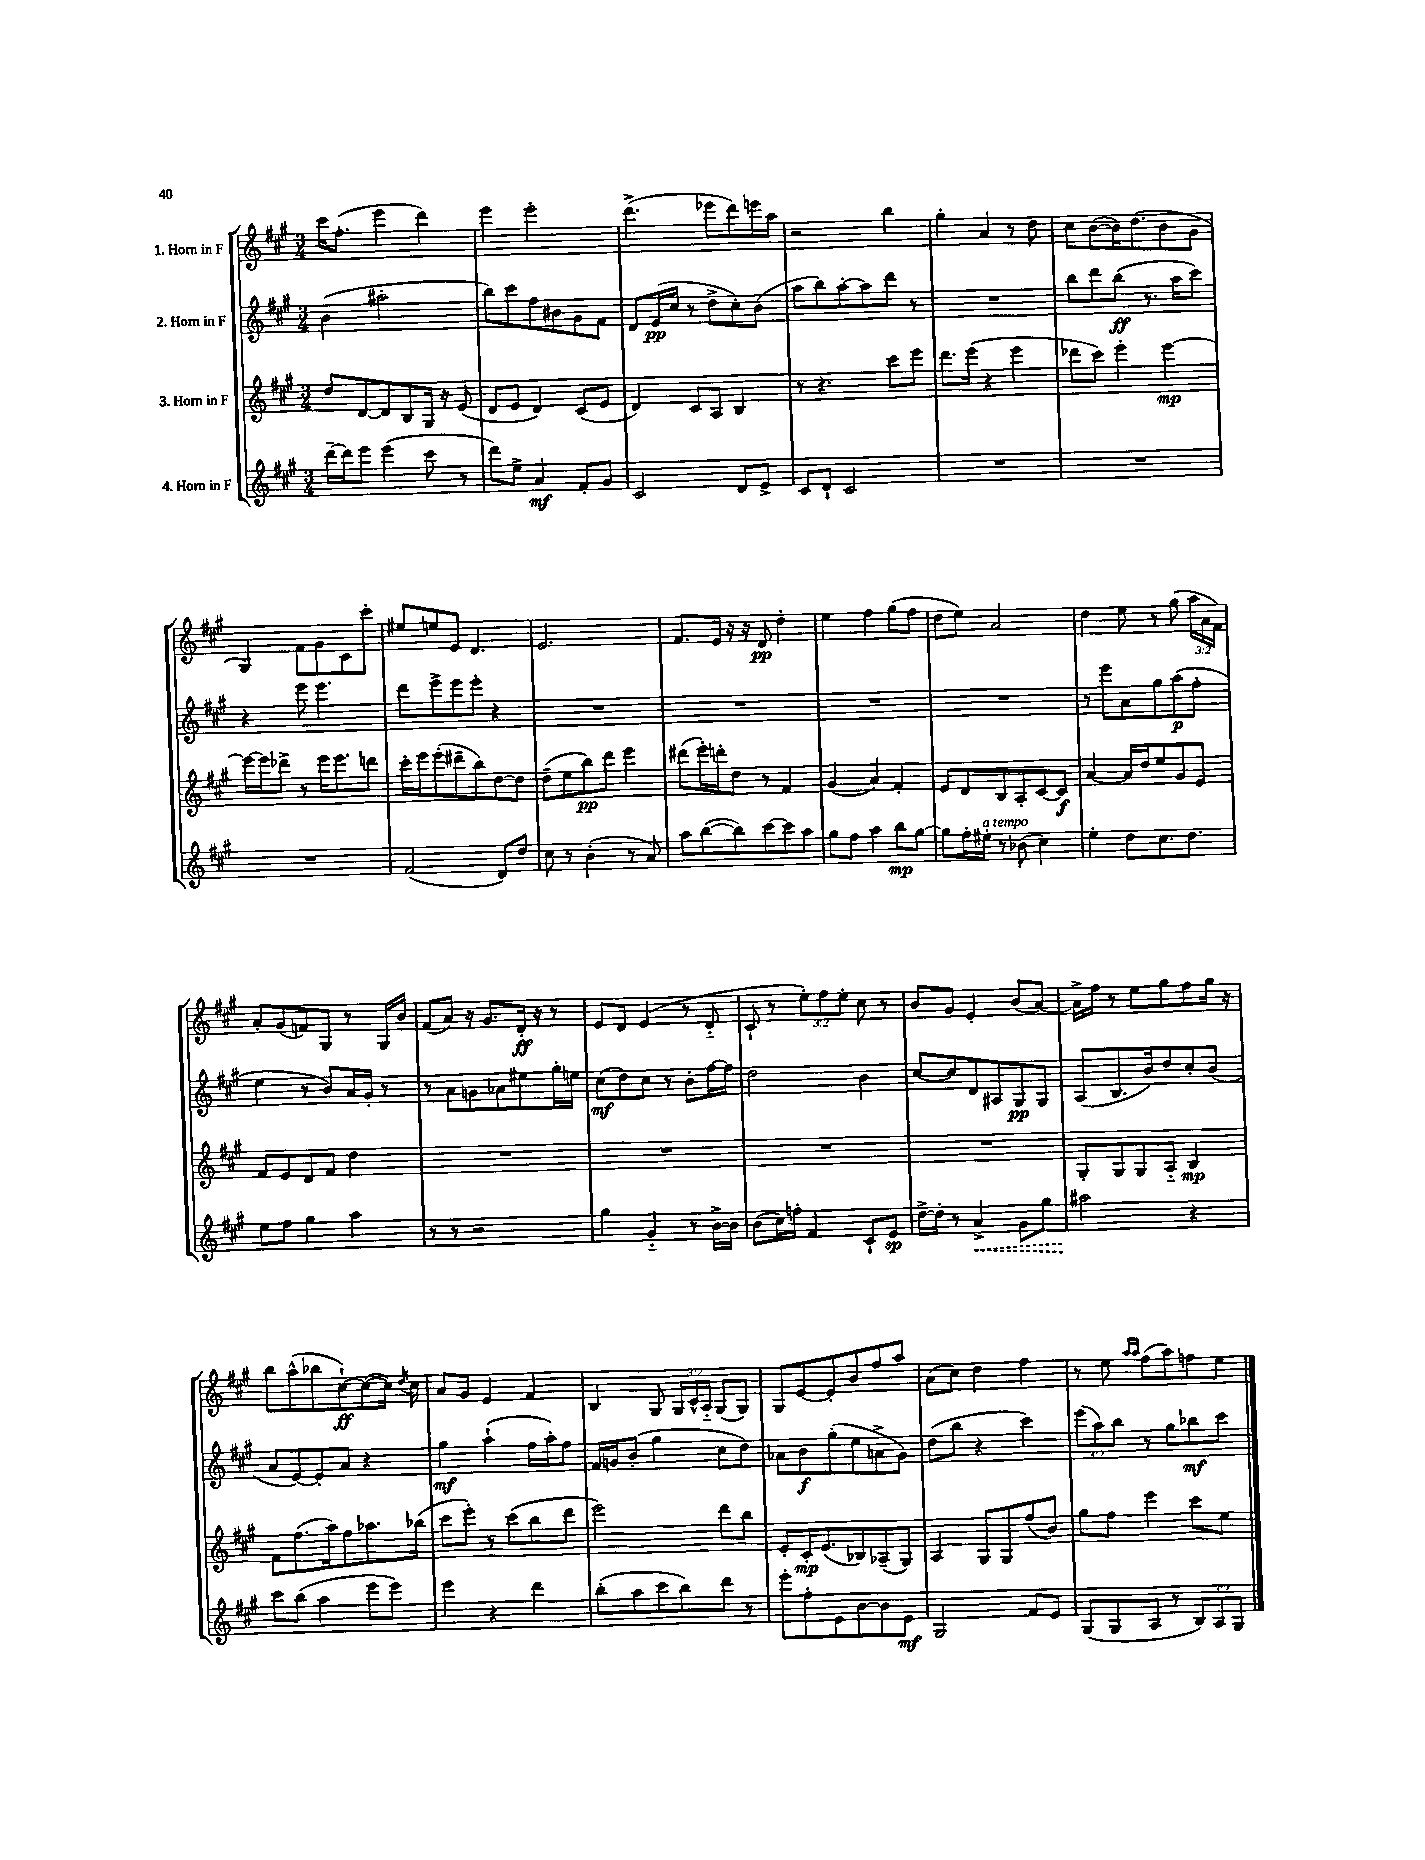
<<
\new StaffGroup <<
\new Staff = "s0" \with { instrumentName = "1. Horn in F" } {
    \clef treble \key a \major \numericTimeSignature \time 3/4 \override Staff.TupletNumber.text = #tuplet-number::calc-fraction-text
    \autoBeamOff cis'''16[ fis''8.]-.( e'''4 d'''4) |
    e'''4 e'''2-. |
    d'''4.->( ees'''8[ d'''8) e'''16 a''16] |
    r2 b''4 |
    gis''4-. a'4 r8 d''8 |
    cis''8[ b'8~( b'16) d''8.( b'8 gis'8] |
    gis4) fis'8[ gis'8 cis'8 cis'''8]-. |
    eis''8[ e''8 e'8] d'4. |
    e'2. |
    fis'8.[ e'16] r16 r16 d'8\pp d''4-. |
    e''4 fis''4 gis''8[( fis''8] |
    d''8[ e''8]) a'2 |
    d''4 e''8 r8 gis''8( \tuplet 3/2 { a''16[ a'16 fis'16]) } |
    a'8[-. gis'8( f'8) gis8] r8 gis16[ b'16] |
    fis'8[( a'8]) r16 gis'8.[ d'16]-.\ff r16 r8 |
    e'8[ d'8] e'4( r8 d'8-_ |
    cis'8-! r8 \tuplet 3/2 { e''8[-.) fis''8 e''8]-. } cis''8 r8 |
    b'8[ gis'8] e'4-. b'8[( a'8]~) |
    a'16[-> fis''16] r8 e''8[ gis''8 fis''8 gis''16] r16 |
    b''8[ a''8-^( bes''8 cis''8~-!\ff) cis''8~( cis''16]) \acciaccatura { d''8 } cis''16 |
    a'8[ gis'8] e'4 fis'4 |
    b4 gis8 \tuplet 3/2 { gis16[ cis'16-^ a16]-_ } gis8[( gis8]) |
    gis8[ e'8~ e'8-. b'8 fis''8 a''8] |
    a'8[( cis''8]) d''4 fis''4 |
    r8 e''8 \grace { a''16[ a''16] } fis''8[( a''8) f''8 e''8] \bar "|." |
}
\new Staff = "s1" \with { instrumentName = "2. Horn in F" } {
    \clef treble \key a \major \numericTimeSignature \time 3/4 \override Staff.TupletNumber.text = #tuplet-number::calc-fraction-text
    \autoBeamOff b'4( ais''2-. |
    b''8[) cis'''8 fis''8 bis'8 gis'8 fis'8] |
    d'8[ e'16\pp( cis''16] r8 d''8[-> cis''8-.) b'8]( |
    a''8[ b''8) a''8~-. a''8 d'''8] r8 |
    R2. |
    b''8[ d'''8 b''8]\ff( r8. a''16[ cis'''8]) |
    r4 e'''8 e'''4. |
    d'''8[ e'''8-> e'''8 e'''8]-. r4 |
    R2. |
    R2. |
    R2. |
    R2. |
    r8 e'''8[ a'8 gis''8 a''8\p( fis''8]-. |
    e''4 r8 b'8[) a'16 gis'16]-. r8 |
    r8 a'8[ g'8 aes'8 eis''8 gis''16-. e''16] |
    cis''8[\mf( d''8) cis''8] r8 b'8[-. fis''16~ fis''16] |
    d''2 b'4 |
    cis''8[~ cis''8 d'8 ais8 gis8\pp gis8] |
    a8[( b8. b'16) d''8 cis''8-. b'8]( |
    a'8[ e'8~) e'8-. a'8] r4 |
    gis''4\mf a''4-!( fis''16[ a''16-.) fis''8] |
    fis'16[ g'16 b'8]-.( gis''4 cis''8[ d''8]) |
    aes'8[ b'8\f gis''8-.( e''8 a'8-> gis'8]) |
    d''8[( b''8] r4 cis'''4) |
    \tuplet 3/2 { e'''8[( a''8) b''8] } r8 gis''8[ bes''8\mf cis'''8] \bar "|." |
}
\new Staff = "s2" \with { instrumentName = "3. Horn in F" } {
    \clef treble \key a \major \numericTimeSignature \time 3/4
    \autoBeamOff d''8[ d'8~ d'8 b8 gis16] r16 e'8( |
    d'8[ e'8] d'4) cis'8[( e'8] |
    d'4) cis'8[ a8] b4 |
    r8 r4. cis'''8[ e'''8] |
    d'''8.[ e'''16]( r4 e'''4 |
    des'''8[ cis'''8]) e'''4-. e'''4~\mp |
    e'''16[~ e'''16 des'''8]-> r8 e'''16[ e'''8. d'''8] |
    cis'''16[-. e'''16 e'''8-.( dis'''8-- b''8) d''8~ d''8] |
    d''8[--( e''8 b''8\pp) d'''8] e'''4 |
    dis'''8[( e'''16-.) d'''16-. d''8] r8 fis'4 |
    gis'4( a'4) fis'4-. |
    e'8[ d'8 b8 a8-. cis'8~ cis'8]\f |
    a'4~ a'16[ d''16 e''8 gis'8 e'8] |
    fis'8[ e'8 d'8 fis'8] d''4 |
    R2. |
    R2. |
    R2. |
    R2. |
    gis8[-. gis8 gis8 a8]-_ b4\mp |
    fis'8[ fis''8.( a''16) fis''8 aes''8. bes''16]( |
    cis'''8[ e'''8]-.) r8 cis'''8[( b''8 d'''8] |
    e'''2) d'''8[ b''8] |
    e'8[-. cis'16-.\mp e'8.( bes8) aes8--( gis8]) |
    a4 gis8[ gis8 fis''8( b'8]) |
    gis''8[ fis''8] e'''4 cis'''8[ e''8] \bar "|." |
}
\new Staff = "s3" \with { instrumentName = "4. Horn in F" } {
    \clef treble \key a \major \numericTimeSignature \time 3/4 \override Staff.TupletNumber.text = #tuplet-number::calc-fraction-text
    \autoBeamOff d'''16[~-- d'''16 e'''8] e'''4( cis'''8 r8 |
    d'''8[) e''8]-> a'4\mf fis'8[-. gis'8] |
    cis'2 d'8[ e'8]-> |
    cis'8[ d'8]-! cis'2 |
    R2. |
    R2. |
    R2. |
    fis'2( d'8[) d''8] |
    cis''8 r8 b'4-.( r8 a'8) |
    a''8[ b''8~( b''8) cis'''8~ cis'''8 a''8] |
    gis''8[ fis''8] a''4 b''8[\mp gis''8]~ |
    gis''8[ fis''16-. eis''16]-.^\markup { \italic "a tempo" } r8 bes'8( cis''4) |
    e''4-. d''8[ cis''8. d''8.] |
    e''8[ fis''8] gis''4 a''4 |
    r8 r8 r2 |
    gis''4 gis'4-_ r8 b'16[~-> b'16] |
    b'8[( cis''16) f''16]-. fis'4 cis'8[-! e'8]\sp |
    d''16[~-> d''16]-. r8 \once \override Hairpin.style = #'dashed-line a'4->\< gis'8[ gis''8] |
    ais''2\! r4 |
    cis'''8[ b''8]( a''4 e'''8[ e'''8]) |
    e'''4 r4 d'''4 |
    b''8[-.( a''8 cis'''8 b''8) d'''8] r8 |
    e'''8[-. fis''8-. e'8 b'8~ b'8 e'8]\mf |
    gis2 fis'8[ e'8] |
    gis8[( gis8 a8] r8 \tuplet 3/2 { b8[) a8 gis8] } \bar "|." |
}
>>
>>
\layout { \context { \Score \remove "Bar_number_engraver" } }
